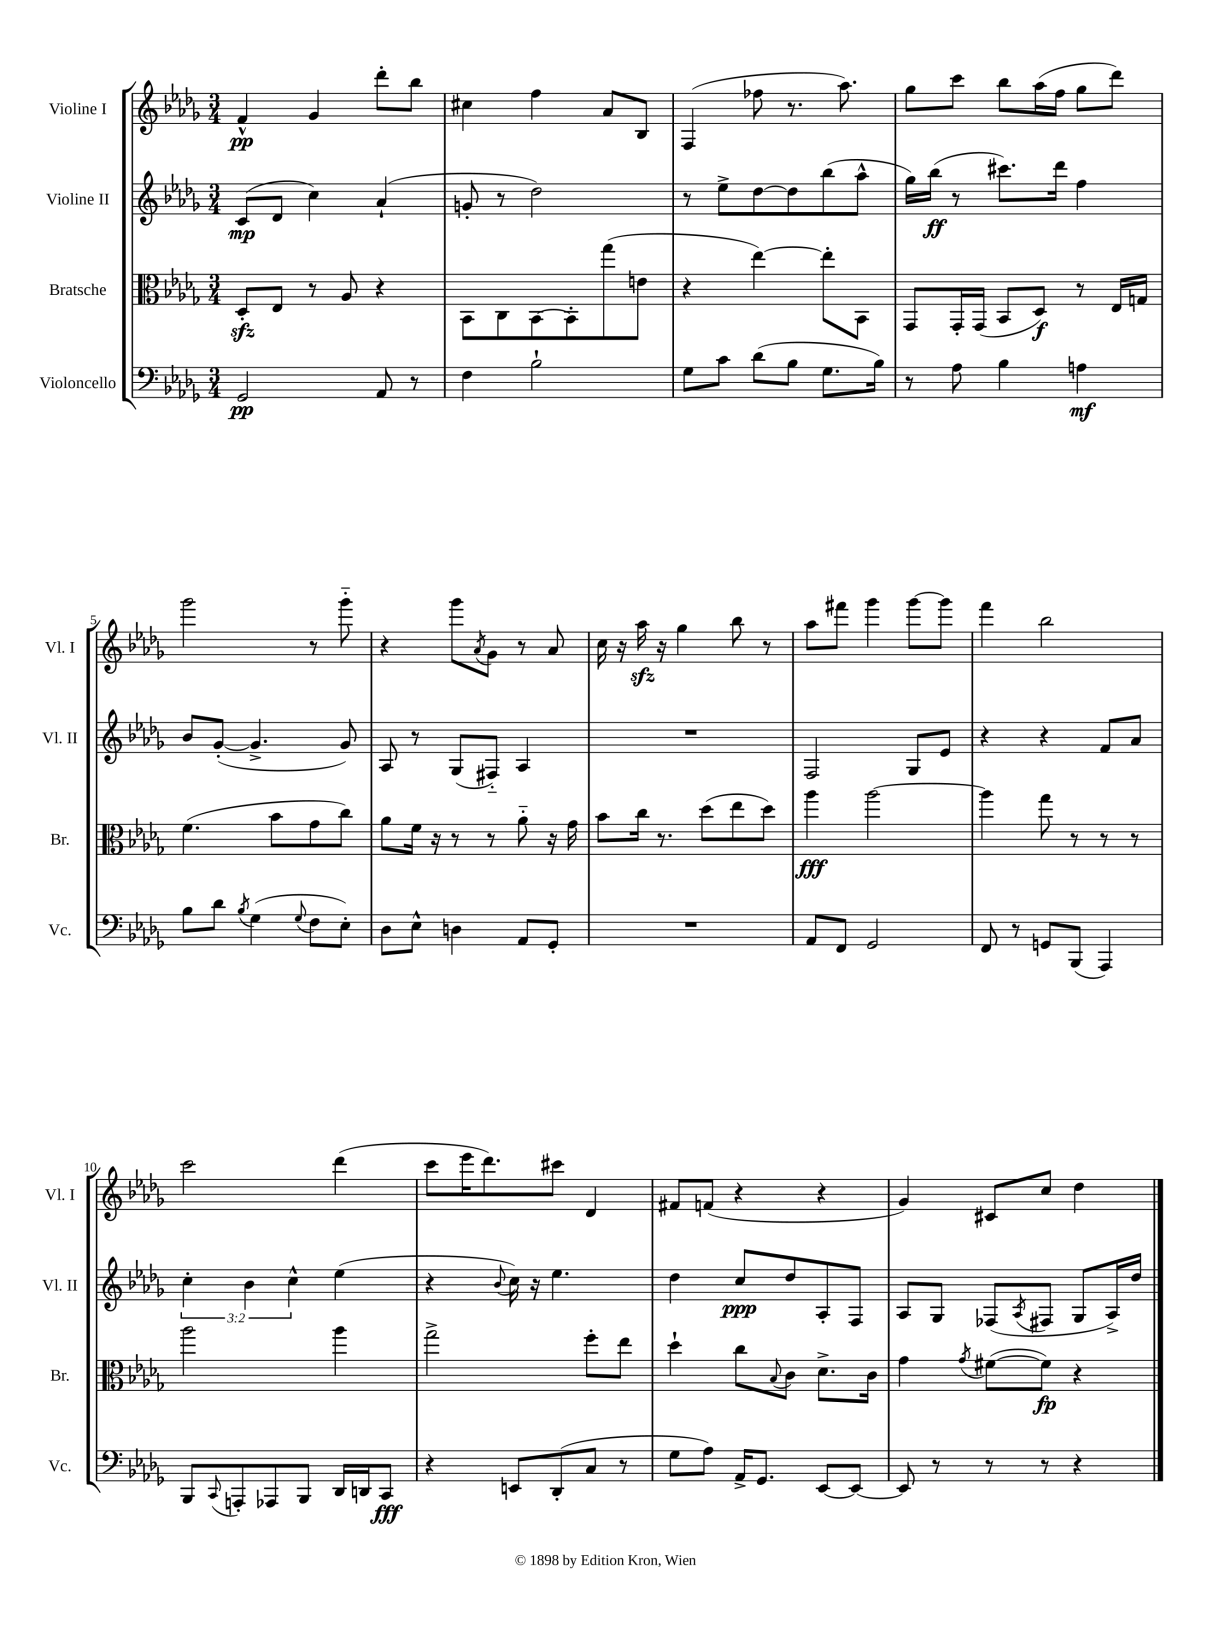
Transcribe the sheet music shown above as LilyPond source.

<<
\new StaffGroup <<
\new Staff = "s0" \with { instrumentName = "Violine I" shortInstrumentName = "Vl. I" } {
    \clef treble \key des \major \numericTimeSignature \time 3/4
    f'4-^\pp ges'4 des'''8-. bes''8 |
    cis''4 f''4 aes'8 bes8 |
    f4( fes''8 r8. aes''8.) |
    ges''8 c'''8 bes''8 aes''16( f''16 ges''8 des'''8) |
    ges'''2 r8 ges'''8-_ |
    r4 ges'''8 \acciaccatura { aes'8 } ges'8 r8 aes'8 |
    c''16 r16 aes''16\sfz r16 ges''4 bes''8 r8 |
    aes''8 fis'''8 ges'''4 ges'''8~ ges'''8 |
    f'''4 bes''2 |
    c'''2 des'''4( |
    c'''8 ees'''16 des'''8.) cis'''8 des'4 |
    fis'8 f'8( r4 r4 |
    ges'4) cis'8 c''8 des''4 \bar "|." |
}
\new Staff = "s1" \with { instrumentName = "Violine II" shortInstrumentName = "Vl. II" } {
    \clef treble \key des \major \numericTimeSignature \time 3/4 \override Staff.TupletNumber.text = #tuplet-number::calc-fraction-text
    c'8\mp( des'8 c''4) aes'4-!( |
    g'8-. r8 des''2) |
    r8 ees''8-> des''8~ des''8 bes''8( aes''8-^ |
    ges''16) bes''16\ff( r8 cis'''8.) des'''16 f''4 |
    bes'8 ges'8~-.( ges'4.-> ges'8) |
    aes8 r8 ges8( fis8-_) aes4 |
    R2. |
    f2 ges8 ees'8 |
    r4 r4 f'8 aes'8 |
    \tuplet 3/2 { c''4-. bes'4 c''4-^ } ees''4( |
    r4 \appoggiatura { bes'8 } c''16) r16 ees''4. |
    des''4 c''8\ppp des''8 aes8-. f8 |
    aes8 ges8 fes8( \acciaccatura { aes8 } fis8 ges8 aes16->) des''16 \bar "|." |
}
\new Staff = "s2" \with { instrumentName = "Bratsche" shortInstrumentName = "Br." } {
    \clef alto \key des \major \numericTimeSignature \time 3/4
    des8-.\sfz ees8 r8 aes8 r4 |
    bes,8 c8 bes,8~ bes,8-. ges''8( e'8 |
    r4 ees''4~) ees''8-. bes,8 |
    ges,8 ges,16-. ges,16( bes,8 des8\f) r8 ees16 g16 |
    f'4.( bes'8 ges'8 c''8) |
    aes'8 f'16 r16 r8 r8 aes'8-_ r16 ges'16 |
    bes'8 c''16 r8. des''8( ees''8 des''8) |
    aes''4\fff aes''2~ |
    aes''4 ges''8 r8 r8 r8 |
    aes''2 aes''4 |
    ges''2-> f''8-. ees''8 |
    des''4-! c''8 \appoggiatura { bes8 } c'8 des'8.-> c'16 |
    ges'4 \acciaccatura { ges'8 } fis'8~( fis'8\fp) r4 \bar "|." |
}
\new Staff = "s3" \with { instrumentName = "Violoncello" shortInstrumentName = "Vc." } {
    \clef bass \key des \major \numericTimeSignature \time 3/4
    ges,2\pp aes,8 r8 |
    f4 bes2-! |
    ges8 c'8 des'8( bes8 ges8. bes16) |
    r8 aes8 bes4 a4\mf |
    bes8 des'8 \acciaccatura { bes8 } ges4( \appoggiatura { ges8 } f8 ees8-.) |
    des8 ees8-^ d4 aes,8 ges,8-. |
    R2. |
    aes,8 f,8 ges,2 |
    f,8 r8 g,8 bes,,8( aes,,4) |
    bes,,8 \appoggiatura { c,8 } a,,8-. aes,,8 bes,,8 des,16 d,16 c,8\fff |
    r4 e,8 des,8-.( c8 r8 |
    ges8 aes8) aes,16-> ges,8. ees,8~ ees,8~ |
    ees,8 r8 r8 r8 r4 \bar "|." |
}
>>
>>
